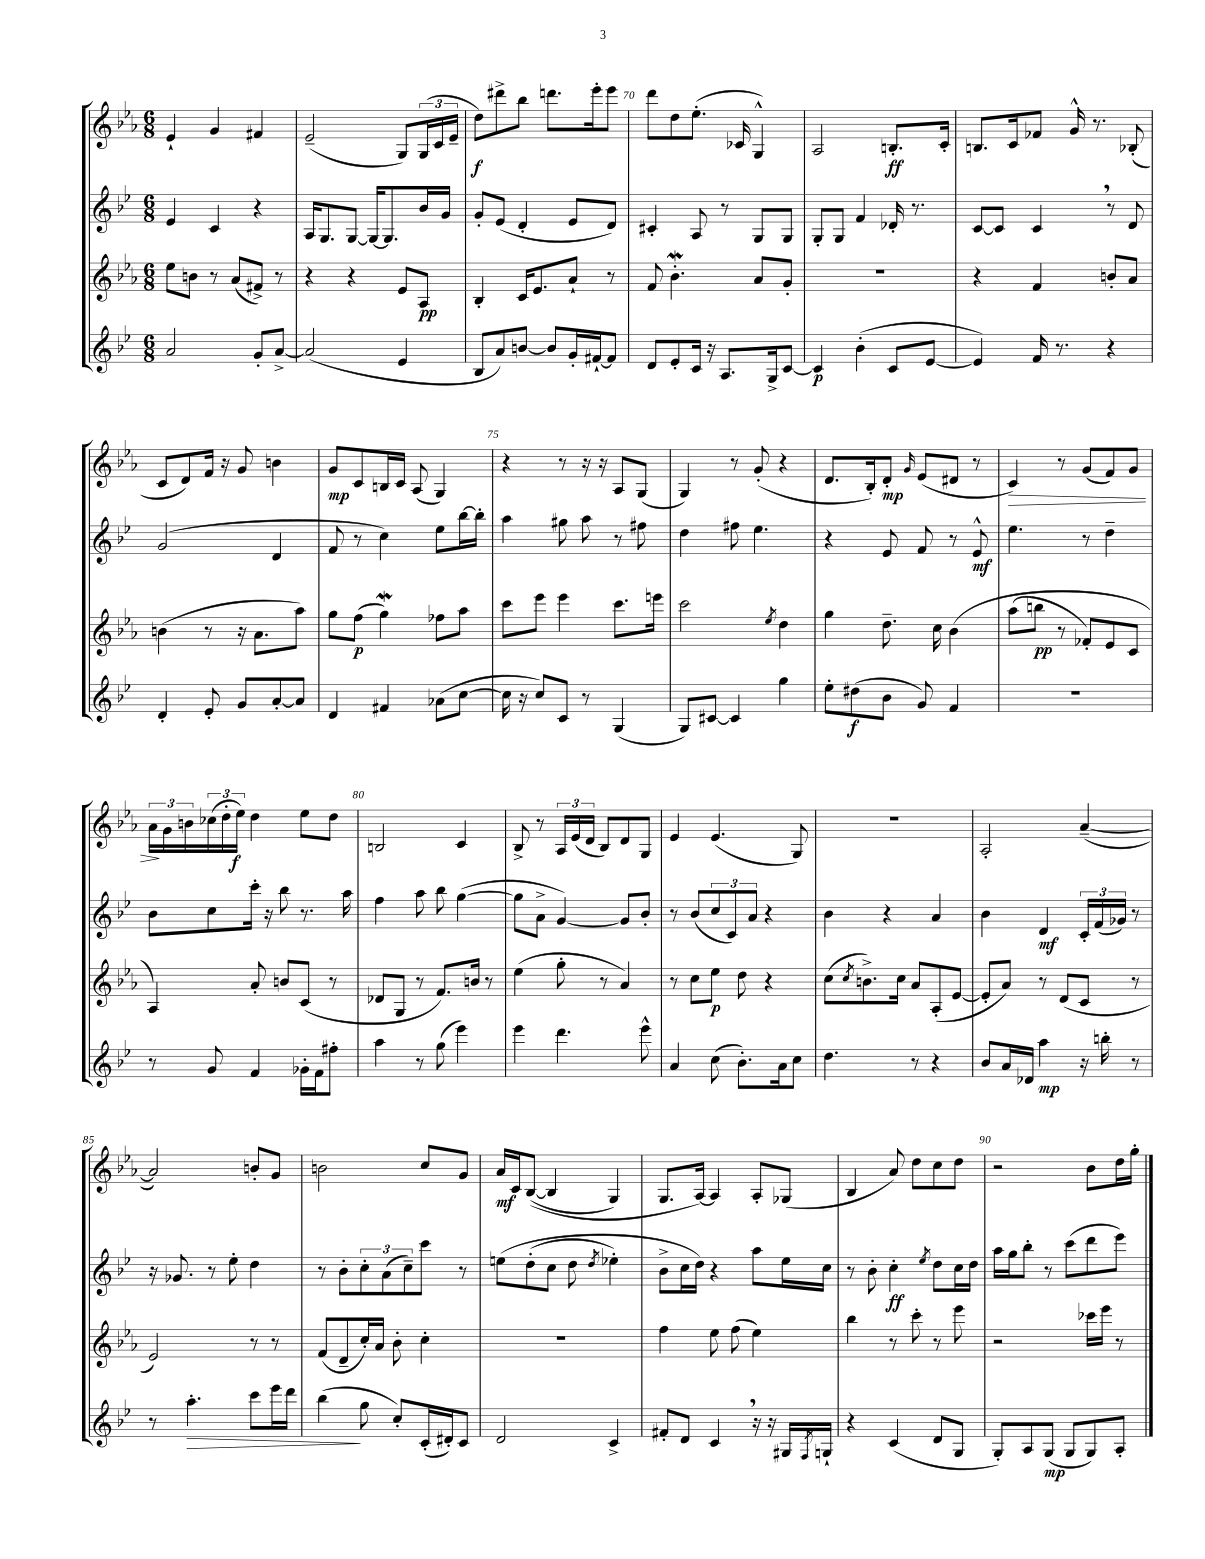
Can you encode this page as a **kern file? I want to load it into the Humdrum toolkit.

**kern	**dynam	**kern	**dynam	**kern	**dynam	**kern	**dynam
*part4	*part4	*part3	*part3	*part2	*part2	*part1	*part1
*staff4	*staff4	*staff3	*staff3	*staff2	*staff2	*staff1	*staff1
*clefG2	*	*clefG2	*	*clefG2	*	*clefG2	*
*k[b-e-]	*	*k[b-e-a-]	*	*k[b-e-]	*	*k[b-e-a-]	*
*M6/8	*	*M6/8	*	*M6/8	*	*M6/8	*
=67	=67	=67	=67	=67	=67	=67	=67
2a/	.	8ee-\L	.	4e-/	.	4e-`/	.
.	.	8bn\J	.	.	.	.	.
.	.	8r	.	4c/	.	4g/	.
.	.	(8a-/L	.	.	.	.	.
8g'/L	.	8f#X^/J)	.	4r	.	4f#X/	.
[8a^/J	.	8r	.	.	.	.	.
=68	=68	=68	=68	=68	=68	=68	=68
(2a/]	.	4r	.	16A/KL	.	(2e-~/	.
.	.	.	.	8.G/	.	.	.
.	.	4r	.	[8G/J	.	.	.
.	.	.	.	16G/KL_	.	.	.
.	.	.	.	8.G/]	.	.	.
4e-/	.	8e-/L	.	.	.	8G/L)	.
.	.	8A-/J	pp	16b-/L	.	(24G/L	.
.	.	.	.	.	.	24c/	.
.	.	.	.	16g/JJ	.	.	.
.	.	.	.	.	.	24e-~/JJ	.
=69	=69	=69	=69	=69	=69	=69	=69
8B-/L	.	4B-'/	.	8g'/L	.	8dd\L)	f
8a/)	.	.	.	(8e-/J	.	8ddd#X^\	.
[8bn/J	.	16c/KL	.	4d'/	.	8bb-\J	.
.	.	8.e-/	.	.	.	.	.
8b/L]	.	.	.	.	.	8.dddn\L	.
16g'/L	.	8a-`/J	.	8e-/L	.	.	.
[16f#X`/J	.	.	.	.	.	16eee-'\k	.
8f#/J]	.	8r	.	8d/J)	.	8eee-\J	.
=70	=70	=70	=70	=70	=70	=70	=70
8d/L	.	8f/	.	4c#X'/	.	8ddd\L	.
8e-'/	.	4.b-W'\	.	.	.	8dd\	.
16c/Jk	.	.	.	8A/	.	(8.ee-'\J	.
16r	.	.	.	.	.	.	.
8.A/L	.	.	.	8r	.	.	.
.	.	.	.	.	.	16c-X/	.
.	.	8a-/L	.	8G/L	.	4G^^/)	.
16G^/k	.	.	.	.	.	.	.
[8c/J	.	8g'/J	.	8G/J	.	.	.
=71	=71	=71	=71	=71	=71	=71	=71
4c/]	p	2.r	.	8G'/L	.	2A-/	.
.	.	.	.	8G/J	.	.	.
(4b-'\	.	.	.	4f/	.	.	.
8c/L	.	.	.	16d-X'/	.	8.Bn'/L	ff
.	.	.	.	8.r	.	.	.
[8e-/J	.	.	.	.	.	.	.
.	.	.	.	.	.	16c'/Jk	.
=72	=72	=72	=72	=72	=72	=72	=72
4e-/])	.	4r	.	[8c/L	.	8.Bn/L	.
.	.	.	.	8c/J]	.	.	.
.	.	.	.	.	.	16c/k	.
16f/	.	4f/	.	4c,/	.	8f-X/J	.
8.r	.	.	.	.	.	.	.
.	.	.	.	.	.	16g^^/	.
.	.	.	.	.	.	8.r	.
4r	.	8bn'/L	.	8r	.	.	.
.	.	8a-/J	.	8d/	.	(8B-X'/	.
!!LO:LB:g=z
=73	=73	=73	=73	=73	=73	=73	=73
4d'/	.	(4bn\	.	(2g/	.	8c/L	.
.	.	.	.	.	.	8d/)	.
8e-'/	.	8r	.	.	.	16f/Jk	.
.	.	.	.	.	.	16r	.
8g/L	.	16r	.	.	.	8g/	.
.	.	8.a-\L	.	.	.	.	.
[8a'/	.	.	.	4d/	.	4bn\	.
8a/J]	.	8aa-\J)	.	.	.	.	.
=74	=74	=74	=74	=74	=74	=74	=74
4d/	.	8gg\L	.	8f/	.	8g/L	mp
.	.	(8ff\J	p	8r	.	8c/	.
4f#X/	.	4ggW\)	.	4cc\)	.	16Bn/L	.
.	.	.	.	.	.	16c/JJ	.
.	.	.	.	.	.	(8A-/	.
(8a-X\L	.	8ff-X\L	.	8ee-\L	.	4G/)	.
[8cc\J	.	8aa-\J	.	[16bb-\L	.	.	.
.	.	.	.	16bb-'\JJ]	.	.	.
=75	=75	=75	=75	=75	=75	=75	=75
16cc\]	.	8ccc\L	.	4aa\	.	4r	.
16r	.	.	.	.	.	.	.
8cc/L)	.	8eee-\J	.	.	.	.	.
8c/J	.	4eee-\	.	8gg#X\	.	8r	.
8r	.	.	.	8aa\	.	16r	.
.	.	.	.	.	.	16r	.
(4G/	.	8.ccc\L	.	8r	.	8A-/L	.
.	.	.	.	8ff#X\	.	(8G/J	.
.	.	16eeen\Jk	.	.	.	.	.
=76	=76	=76	=76	=76	=76	=76	=76
8G/L)	.	2ccc\	.	4dd\	.	4G/)	.
[8c#X/J	.	.	.	.	.	.	.
4c#/]	.	.	.	8ff#X\	.	8r	.
.	.	.	.	4.ee-\	.	(8g'/	.
.	.	8qee-/	.	.	.	.	.
4gg\	.	4dd\	.	.	.	4r	.
=77	=77	=77	=77	=77	=77	=77	=77
8ee-'\L	.	4gg\	.	4r	.	8.d/L	.
(8dd#X\	f	.	.	.	.	.	.
.	.	.	.	.	.	16B-'/k)	.
8b-\J	.	8.dd~\	.	8e-/	.	8d'/J	mp
.	.	.	.	.	.	16qqg/	.
8g/)	.	.	.	8f/	.	(8e-/L	.
.	.	16cc\	.	.	.	.	.
4f/	.	(4b-\	.	8r	.	8d#X/J	.
.	.	.	.	8e-^^/	mf	8r	.
=78	=78	=78	=78	=78	=78	=78	=78
!	!	!	!	!	!	!	!LO:HP:b
2.r	.	(8aa-\L	.	4.ee-\	.	4c/)	>
.	.	8bbn\J	pp	.	.	.	.
.	.	8r	.	.	.	8r	.
.	.	8f-X'/L)	.	8r	.	(8g/L	.
.	.	8e-/	.	4dd~\	.	8f/)	.
.	.	8c/J	.	.	.	8g/J	.
!!LO:LB:g=z
=79	=79	=79	=79	=79	=79	=79	=79
8r	.	4A-/)	.	8b-\L	.	24a-\LL	.
.	.	.	.	.	.	24g\	]
.	.	.	.	.	.	24bn\	.
8g/	.	.	.	8cc\	.	(24cc-X\	.
.	.	.	.	.	.	24dd'\	.
.	.	.	.	.	.	24ee-\JJ)	f
4f/	.	8a-'/	.	16ccc'\Jk	.	4dd\	.
.	.	.	.	16r	.	.	.
.	.	8bn/L	.	8bb-\	.	.	.
16g-X'\LL	.	(8c/J	.	8.r	.	8ee-\L	.
16f\J	.	.	.	.	.	.	.
8ff#X'\J	.	8r	.	.	.	8dd\J	.
.	.	.	.	16aa\	.	.	.
=80	=80	=80	=80	=80	=80	=80	=80
4aa\	.	8d-X/L	.	4ff\	.	2Bn/	.
.	.	8G/J	.	.	.	.	.
8r	.	8r	.	8aa\	.	.	.
(8gg\	.	8.f/L)	.	8bb-\	.	.	.
4eee-\)	.	.	.	([4gg\	.	4c/	.
.	.	16bn/Jk	.	.	.	.	.
.	.	8r	.	.	.	.	.
=81	=81	=81	=81	=81	=81	=81	=81
4eee-\	.	(4ee-\	.	8gg\L]	.	8B-^/	.
.	.	.	.	8a^\J	.	8r	.
4.ddd\	.	8gg'\	.	[4g/)	.	24A-/LL	.
.	.	.	.	.	.	(24e-/	.
.	.	.	.	.	.	24d/JJ	.
.	.	8r	.	.	.	8B-/L)	.
.	.	4a-/)	.	8g/L]	.	8d/	.
8eee-^^\	.	.	.	8b-'/J	.	8G/J	.
=82	=82	=82	=82	=82	=82	=82	=82
4a/	.	8r	.	8r	.	4e-/	.
.	.	8cc\L	.	(8b-/L	.	.	.
(8cc\	.	8ee-\J	p	12cc/	.	(4.e-/	.
.	.	.	.	12c/)	.	.	.
8.b-'\L)	.	8dd\	.	.	.	.	.
.	.	.	.	12a/J	.	.	.
.	.	4r	.	4r	.	.	.
16a\k	.	.	.	.	.	.	.
8cc\J	.	.	.	.	.	8G/)	.
=83	=83	=83	=83	=83	=83	=83	=83
4.dd\	.	(8cc\L	.	4b-\	.	2.r	.
.	.	8qcc/	.	.	.	.	.
.	.	8.bn^\)	.	.	.	.	.
.	.	.	.	4r	.	.	.
.	.	16cc\Jk	.	.	.	.	.
8r	.	8a-/L	.	.	.	.	.
4r	.	(8A-'/	.	4a/	.	.	.
.	.	[8e-/J	.	.	.	.	.
=84	=84	=84	=84	=84	=84	=84	=84
8b-/L	.	8e-'/L]	.	4b-\	.	2A-'/	.
16a/L	.	8a-/J)	.	.	.	.	.
16d-X/JJ	.	.	.	.	.	.	.
4aa\	mp	8r	.	4d/	mf	.	.
.	.	(8d/L	.	.	.	.	.
16r	.	8c/J	.	24c'/LL	.	([4a-~/	.
.	.	.	.	(24f/	.	.	.
16bbn'\	.	.	.	.	.	.	.
.	.	.	.	24g-X/JJ)	.	.	.
8r	.	8r	.	8r	.	.	.
!!LO:LB:g=z
=85	=85	=85	=85	=85	=85	=85	=85
8r	.	2e-/)	.	16r	.	2a-/])	.
.	.	.	.	8.g-X/	.	.	.
!	!LO:HP:b	!	!	!	!	!	!
4.aa'\	>	.	.	.	.	.	.
.	.	.	.	8r	.	.	.
.	.	.	.	8ee-'\	.	.	.
8ccc\L	.	8r	.	4dd\	.	8bn'/L	.
16eee-\L	.	8r	.	.	.	8g/J	.
16ddd\JJ	.	.	.	.	.	.	.
=86	=86	=86	=86	=86	=86	=86	=86
(4bb-\	.	(8f/L	.	8r	.	2bn\	.
.	.	8d~/	.	8b-'\L	.	.	.
8gg\	]	16cc'/L)	.	12cc'\	.	.	.
.	.	16a-/JJ	.	.	.	.	.
.	.	.	.	(12a\	.	.	.
8cc'/L)	.	8b-'\	.	.	.	.	.
.	.	.	.	12cc~\)	.	.	.
(16c'/L	.	4cc'\	.	8ccc\J	.	8cc/L	.
16d#X'/J)	.	.	.	.	.	.	.
8c/J	.	.	.	8r	.	8g/J	.
=87	=87	=87	=87	=87	=87	=87	=87
2d/	.	2.r	.	(8een\L	.	16a-/LL	mf
.	.	.	.	.	.	16c/J	.
.	.	.	.	(8dd'\	.	(([8B-/J	.
.	.	.	.	8cc\J	.	4B-/]	.
.	.	.	.	8dd\	.	.	.
.	.	.	.	8qdd/	.	.	.
4c^/	.	.	.	4ee-X'\)	.	4G/)	.
=88	=88	=88	=88	=88	=88	=88	=88
8f#X'/L	.	4ff\	.	8b-^\L	.	8.G/L	.
8d/J	.	.	.	16cc\L	.	.	.
.	.	.	.	16dd\JJ)	.	[16A-/Jk)	.
4c,/	.	8ee-\	.	4r	.	4A-/]	.
.	.	(8ff\	.	.	.	.	.
16r	.	4ee-\)	.	8aa\L	.	8A-'/L	.
16r	.	.	.	.	.	.	.
16G#X/LL	.	.	.	16ee-\L	.	(8G-X/J	.
8qF/	.	.	.	.	.	.	.
16Gn`/JJ	.	.	.	16cc\JJ	.	.	.
=89	=89	=89	=89	=89	=89	=89	=89
4r	.	4bb-\	.	8r	.	4B-/	.
.	.	.	.	8b-'\	.	.	.
(4c/	.	8r	.	4cc'\	ff	8a-/)	.
.	.	8ccc'\	.	.	.	8dd\L	.
.	.	.	.	8qee-/	.	.	.
8d/L	.	8r	.	8dd\L	.	8cc\	.
8G/J	.	8eee-\	.	16cc\L	.	8dd\J	.
.	.	.	.	16dd\JJ	.	.	.
=90	=90	=90	=90	=90	=90	=90	=90
8G'/L)	.	2r	.	16aa\LL	.	2r	.
.	.	.	.	16gg\J	.	.	.
8A/	.	.	.	8bb-'\J	.	.	.
(8G/J	mp	.	.	8r	.	.	.
8G/L	.	.	.	(8ccc\L	.	.	.
8G/)	.	16ccc-X\LL	.	8ddd\	.	8b-\L	.
.	.	16eee-\JJ	.	.	.	.	.
8A'/J	.	8r	.	8eee-\J)	.	16dd\L	.
.	.	.	.	.	.	16gg'\JJ	.
==	==	==	==	==	==	==	==
*-	*-	*-	*-	*-	*-	*-	*-
